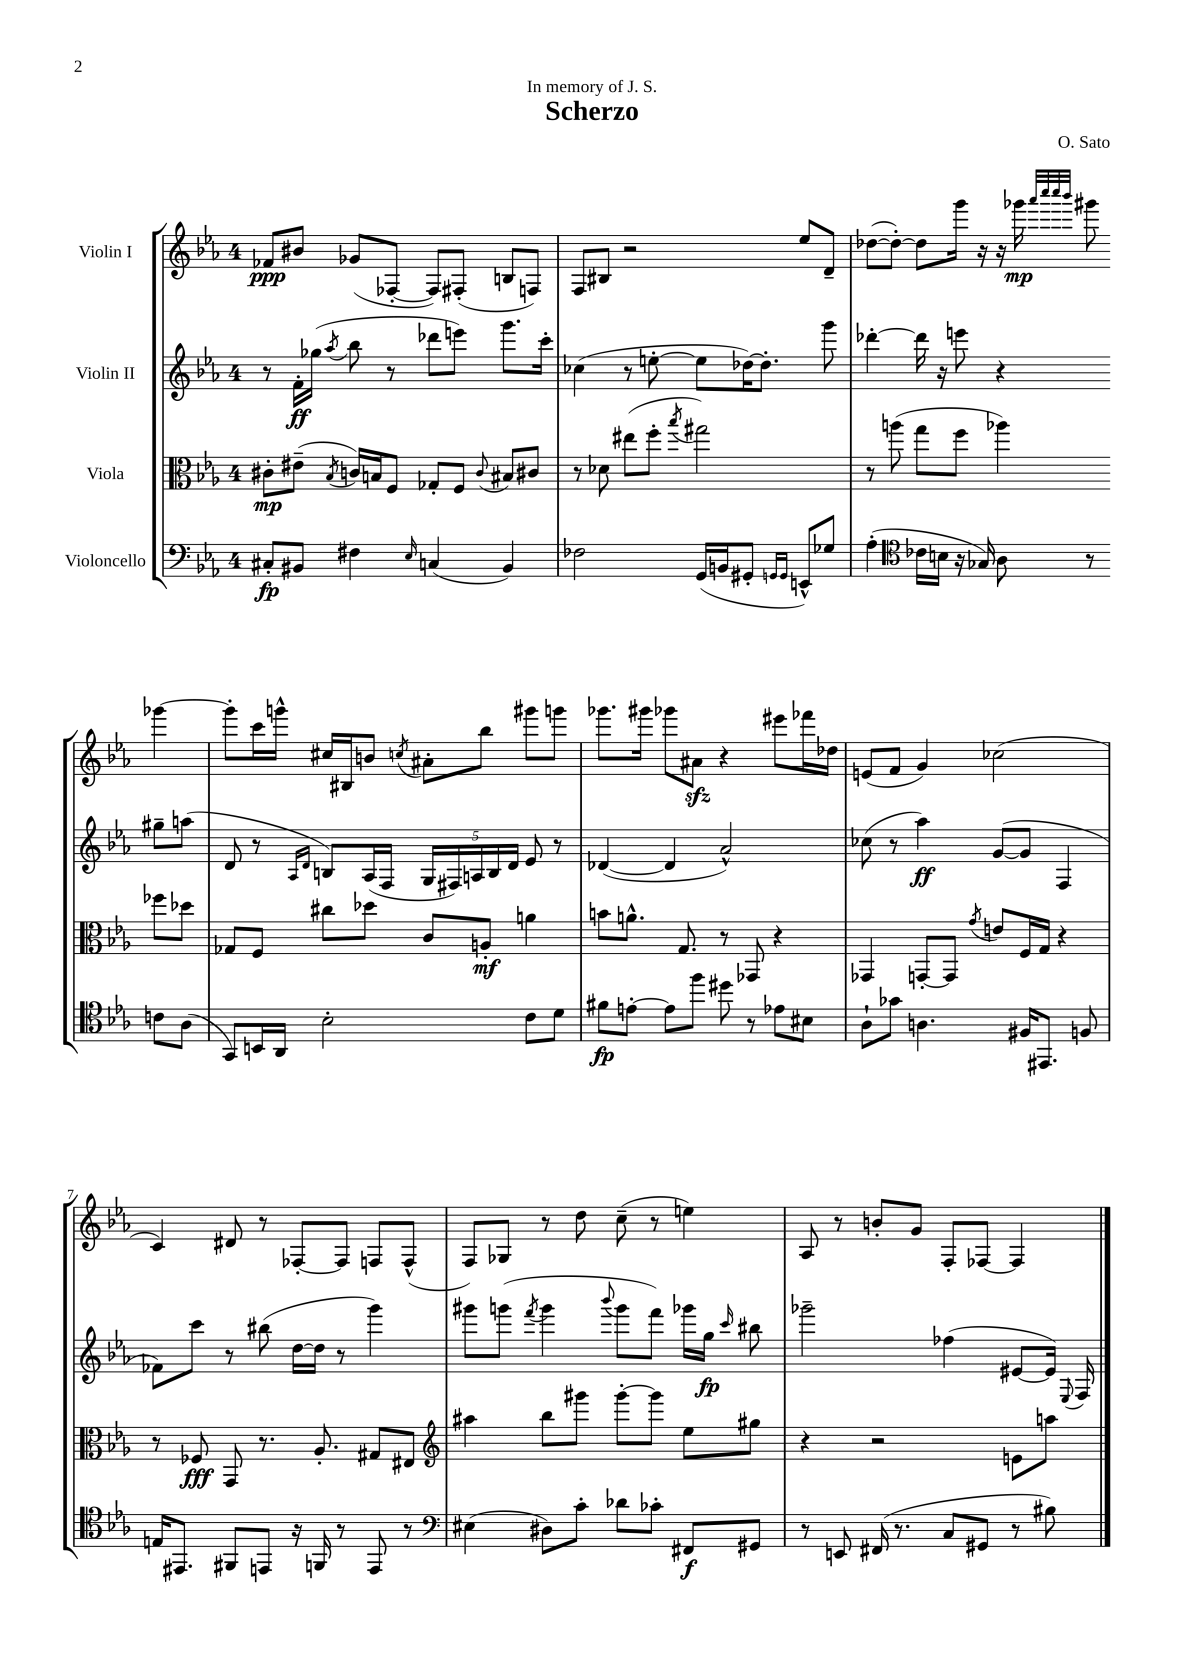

**kern	**dynam	**kern	**dynam	**kern	**dynam	**kern	**dynam
*part4	*part4	*part3	*part3	*part2	*part2	*part1	*part1
*staff4	*staff4	*staff3	*staff3	*staff2	*staff2	*staff1	*staff1
*I"Violoncello	*	*I"Viola	*	*I"Violin II	*	*I"Violin I	*
*clefF4	*	*clefC3	*	*clefG2	*	*clefG2	*
*k[b-e-a-]	*	*k[b-e-a-]	*	*k[b-e-a-]	*	*k[b-e-a-]	*
*M4/4	*	*M4/4	*	*M4/4	*	*M4/4	*
=1	=1	=1	=1	=1	=1	=1	=1
8C#X'/L	fp	8c#X'\L	mp	8r	.	8f-X/L	ppp
8BB#X/J	.	(8e#X~\J	.	16f'\LL	ff	8b#X/J	.
.	.	.	.	(16gg-X\JJ	.	.	.
.	.	8qB-/	.	8qaa-/	.	.	.
4F#X\	.	16cn/LL)	.	8bb-\	.	(8g-X/L	.
.	.	16Bn/J	.	.	.	.	.
.	.	8F/J	.	8r	.	[8F-X'/J	.
16qqE-/	.	.	.	.	.	.	.
(4Cn/	.	8G-X'/L	.	8ddd-X\L	.	8F-/L])	.
.	.	8F/J	.	8eeen\J)	.	(8F#X'/J	.
.	.	8qqc/	.	.	.	.	.
4BB#/)	.	8B#X/L	.	8.ggg\L	.	8Bn/L	.
.	.	8c#X/J	.	.	.	8Fn/J)	.
.	.	.	.	16ccc'\Jk	.	.	.
=2	=2	=2	=2	=2	=2	=2	=2
2F-X\	.	8r	.	(4cc-X\	.	8F/L	.
.	.	8d-X\	.	.	.	8B#X/J	.
.	.	(8ee#X\L	.	8r	.	2r	.
.	.	8ff'\J	.	[8een'\	.	.	.
.	.	8qbb-/	.	.	.	.	.
(16GG/LL	.	2gg#X\)	.	8ee\L]	.	.	.
16BBn/J	.	.	.	.	.	.	.
8GG#X'/J	.	.	.	[16dd-X\K)	.	.	.
.	.	.	.	8.dd-'\J]	.	.	.
16qqGGn/LL	.	.	.	.	.	.	.
16qqGG/JJ	.	.	.	.	.	.	.
8EEn^^/L)	.	.	.	.	.	8ee-/L	.
8G-X/J	.	.	.	8ggg\	.	8d~/J	.
=3	=3	=3	=3	=3	=3	=3	=3
(4A-'\	.	8r	.	[4ddd-X'\	.	([8dd-X\L	.
.	.	(8aan\	.	.	.	8dd-'\J_)	.
*clefC4	*	*	*	*	*	*	*
16c-X\LL	.	8gg\L	.	16ddd-\]	.	8dd-\L]	.
16Bn\JJ	.	.	.	16r	.	.	.
16r	.	8ff\J	.	8eeen\	.	16ggg\Jk	.
16G-X/)	.	.	.	.	.	16r	.
8A-\	.	4aa-X\)	.	4r	.	16r	.
.	.	.	.	.	.	16ggg-X\	mp
.	.	.	.	.	.	32qqaaa-/LLL	.
.	.	.	.	.	.	32qqcccc/	.
.	.	.	.	.	.	32qqcccc/	.
.	.	.	.	.	.	32qqbbb-/JJJ	.
8r	.	.	.	.	.	8ggg#X\	.
8cn\L	.	8ff-X\L	.	8gg#X~\L	.	[4ggg-X\	.
(8A-\J	.	8dd-X\J	.	(8aan\J	.	.	.
!!LO:LB:g=z
=4	=4	=4	=4	=4	=4	=4	=4
8GG/L)	.	8G-X/L	.	8d/	.	8ggg-X'\L]	.
16BBn/L	.	8F/J	.	8r	.	16ccc\L	.
16AA-/JJ	.	.	.	.	.	16gggn^^\JJ	.
.	.	.	.	16qqA-/LL	.	.	.
.	.	.	.	16qqd/JJ	.	.	.
2B-'\	.	8cc#X\L	.	8Bn/L)	.	16cc#X/LL	.
.	.	.	.	.	.	16B#X/J	.
.	.	8dd-X\J	.	(16A-/L	.	8bn/J	.
.	.	.	.	16F/JJ	.	.	.
.	.	.	.	.	.	8qccn/	.
.	.	8c/L	.	20G/LL	.	8a#X'\L	.
.	.	.	.	20F#X/)	.	.	.
.	.	.	.	20An/	.	.	.
.	.	8An'/J	mf	.	.	8bb-\J	.
.	.	.	.	20B/	.	.	.
.	.	.	.	20d/JJ	.	.	.
8c\L	.	4an\	.	8e-/	.	8ggg#X\L	.
8d\J	.	.	.	8r	.	8gggn\J	.
=5	=5	=5	=5	=5	=5	=5	=5
8f#X\L	fp	8bn\L	.	([4d-X/	.	8.ggg-X\L	.
[8en'\J	.	8.an^^\J	.	.	.	.	.
.	.	.	.	.	.	16ggg#X\Jk	.
8e\L]	.	.	.	4d-/]	.	8ggg-X\L	.
.	.	8.G/	.	.	.	.	.
8ff\J	.	.	.	.	.	8a#Xzz\J	.
8dd#X\	.	8r	.	2a-^^/)	.	4r	.
8r	.	8GG-X/	.	.	.	.	.
8e-X\L	.	4r	.	.	.	8eee#X\L	.
8B#X\J	.	.	.	.	.	16fff-X\L	.
.	.	.	.	.	.	16dd-X\JJ	.
=6	=6	=6	=6	=6	=6	=6	=6
8A-`\L	.	4GG-X/	.	(8cc-X\	.	(8en/L	.
8g-X\J	.	.	.	8r	.	8f/J	.
4.An\	.	[8GGn'/L	.	4aa-\)	ff	4g/)	.
.	.	8GG/J]	.	.	.	.	.
.	.	8qg/	.	.	.	.	.
.	.	8en/L	.	([8g/L	.	(2cc-X\	.
16F#X/KL	.	16F/L	.	8g/J]	.	.	.
8.EE#X/J	.	16G/JJ	.	.	.	.	.
.	.	4r	.	4F/	.	.	.
8Fn/	.	.	.	.	.	.	.
!!LO:LB:g=z
=7	=7	=7	=7	=7	=7	=7	=7
16En/KL	.	8r	.	8f-X\L)	.	4c/)	.
8.EE#X/J	.	.	.	.	.	.	.
.	.	8F-X/	fff	8ccc\J	.	.	.
8FF#X/L	.	8GG/	.	8r	.	8d#X/	.
8EEn/J	.	8.r	.	(8bb#X\	.	8r	.
16r	.	.	.	[16dd\LL	.	[8F-X'/L	.
16FFn/	.	8.A-'/	.	16dd\JJ]	.	.	.
8r	.	.	.	8r	.	8F-/J]	.
8EE/	.	8G#X/L	.	4ggg\)	.	8Fn/L	.
8r	.	8E#X/J	.	.	.	(8F^^/J	.
=8	=8	=8	=8	=8	=8	=8	=8
*clefF4	*	*clefG2	*	*	*	*	*
(4E#X\	.	4aa#X\	.	8ggg#X\L	.	8F/L)	.
.	.	.	.	(8gggn\J	.	8G-X/J	.
.	.	.	.	8qfff/	.	.	.
8D#X\L)	.	8bb-\L	.	4ggg\	.	8r	.
8c'\J	.	8ggg#X\J	.	.	.	8dd\	.
.	.	.	.	8qqbbb-/	.	.	.
8d-X\L	.	[8ggg#'\L	.	8ggg\L	.	(8cc~\	.
8c-X'\J	.	8ggg#\J]	.	8fff\J)	.	8r	.
8FF#X/L	f	8ee-\L	.	16ggg-X\LL	.	4een\)	.
.	.	.	.	16gg\JJ	fp	.	.
.	.	.	.	16qqccc/	.	.	.
8GG#X/J	.	8gg#X\J	.	8bb#X\	.	.	.
=9	=9	=9	=9	=9	=9	=9	=9
8r	.	4r	.	2ggg-X~\	.	8A-/	.
8EEn/	.	.	.	.	.	8r	.
(16FF#X/	.	2r	.	.	.	8bn'/L	.
8.r	.	.	.	.	.	.	.
.	.	.	.	.	.	8g/J	.
8C/L	.	.	.	(4ff-X\	.	8F'/L	.
8GG#X/J	.	.	.	.	.	[8F-X/J	.
8r	.	8en\L	.	[8e#X/L	.	4F-/]	.
8B#X\)	.	8aan\J	.	16e#/Jk])	.	.	.
.	.	.	.	8qqE-/	.	.	.
.	.	.	.	16F/	.	.	.
==	==	==	==	==	==	==	==
*-	*-	*-	*-	*-	*-	*-	*-
